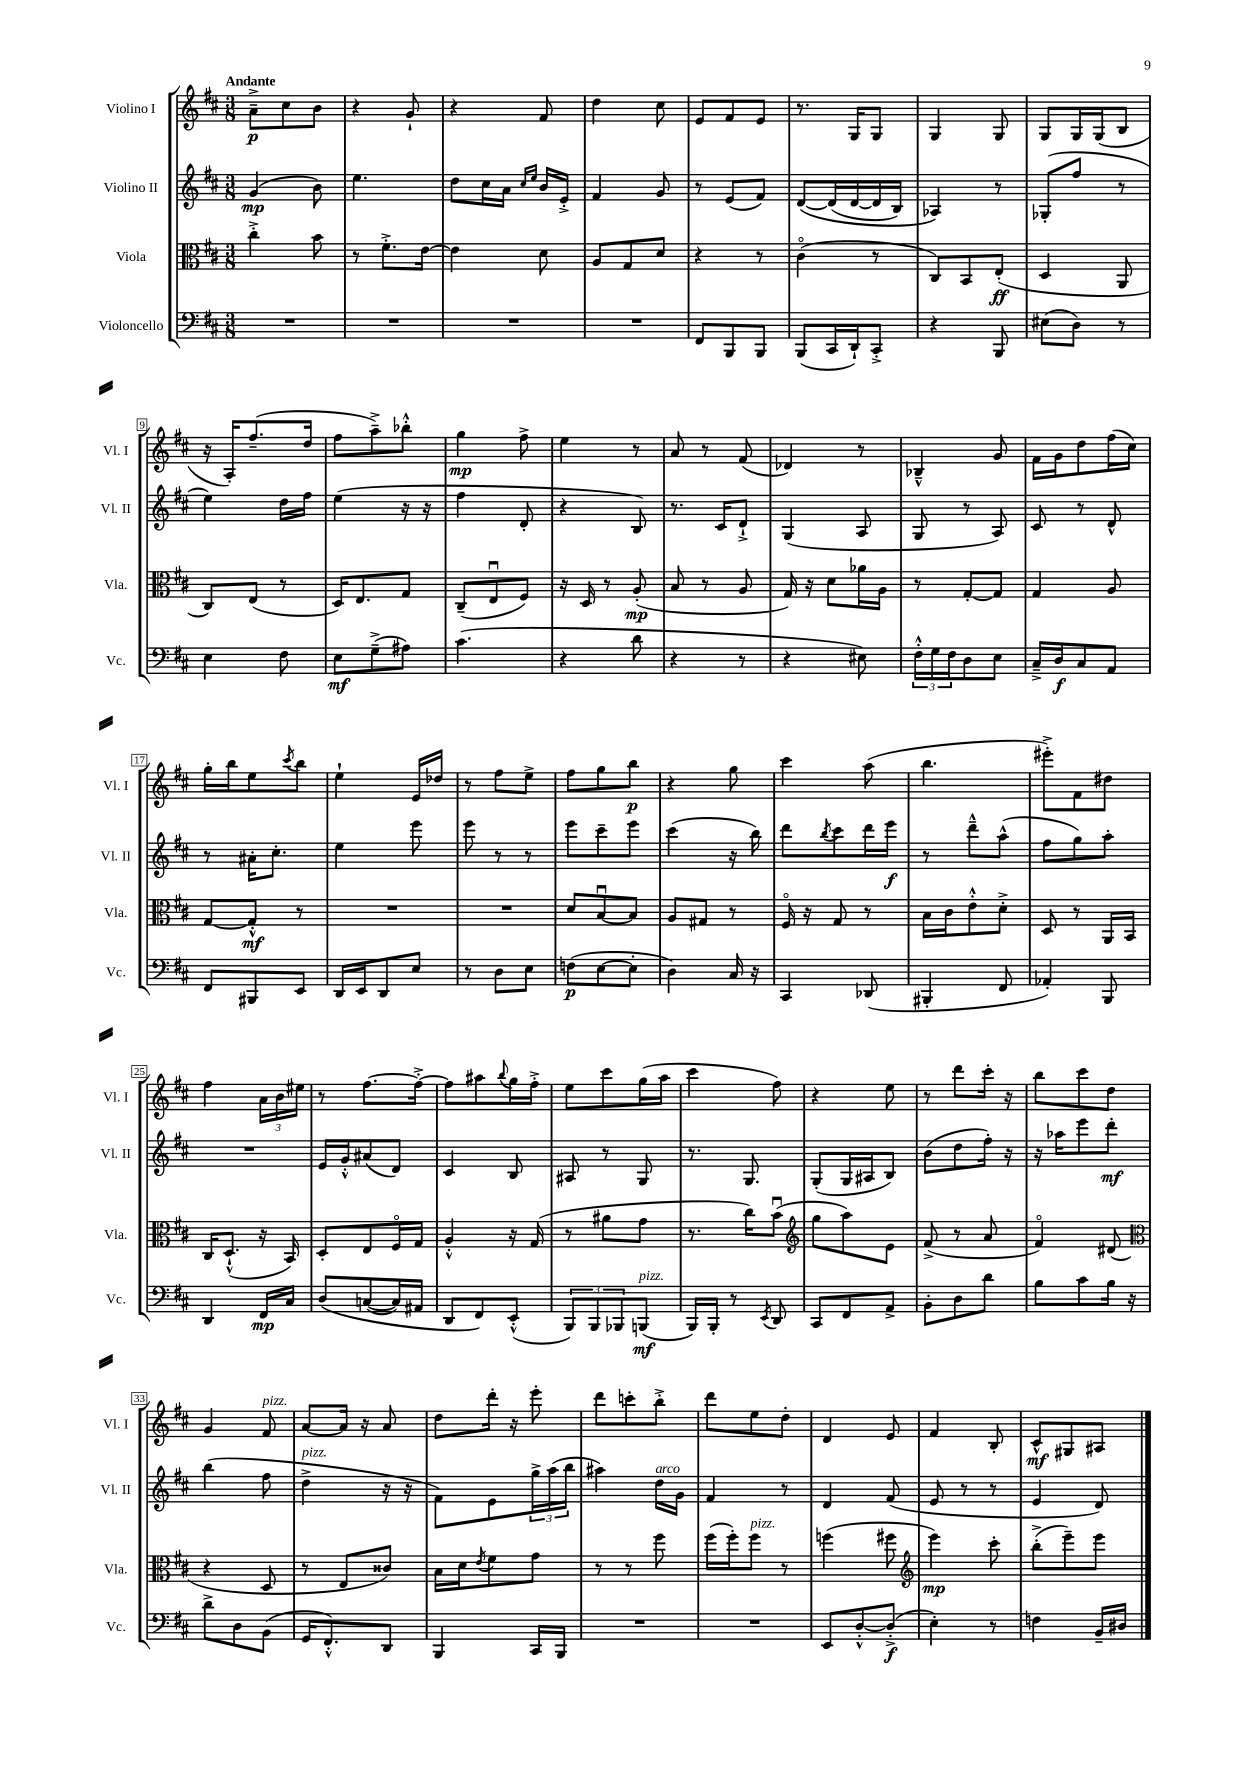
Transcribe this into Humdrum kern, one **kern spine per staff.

**kern	**dynam	**kern	**dynam	**kern	**dynam	**kern	**dynam
*part4	*part4	*part3	*part3	*part2	*part2	*part1	*part1
*staff4	*staff4	*staff3	*staff3	*staff2	*staff2	*staff1	*staff1
*I"Violoncello	*	*I"Viola	*	*I"Violino II	*	*I"Violino I	*
*I'Vc.	*	*I'Vla.	*	*I'Vl. II	*	*I'Vl. I	*
*clefF4	*	*clefC3	*	*clefG2	*	*clefG2	*
*k[f#c#]	*	*k[f#c#]	*	*k[f#c#]	*	*k[f#c#]	*
*M3/8	*	*M3/8	*	*M3/8	*	*M3/8	*
=1	=1	=1	=1	=1	=1	=1	=1
!	!	!	!	!	!	!LO:TX:a:B:t=Andante	!
4.r	.	4cc#'^\	.	(4g/	mp	8a~^\L	p
.	.	.	.	.	.	8cc#\	.
.	.	8b\	.	8b\)	.	8b\J	.
=2	=2	=2	=2	=2	=2	=2	=2
4.r	.	8r	.	4.ee\	.	4r	.
.	.	8.f#'^\L	.	.	.	.	.
.	.	.	.	.	.	8g`/	.
.	.	[16e\Jk	.	.	.	.	.
=3	=3	=3	=3	=3	=3	=3	=3
4.r	.	4e\]	.	8dd\L	.	4r	.
.	.	.	.	16cc#\L	.	.	.
.	.	.	.	16a\JJ	.	.	.
.	.	.	.	16qqcc#/LL	.	.	.
.	.	.	.	16qqee/JJ	.	.	.
.	.	8d\	.	16b/LL	.	8f#/	.
.	.	.	.	16e'^/JJ	.	.	.
=4	=4	=4	=4	=4	=4	=4	=4
4.r	.	8A/L	.	4f#/	.	4dd\	.
.	.	8G/	.	.	.	.	.
.	.	8d/J	.	8g/	.	8cc#\	.
=5	=5	=5	=5	=5	=5	=5	=5
8FF#/L	.	4r	.	8r	.	8e/L	.
8BBB/	.	.	.	(8e/L	.	8f#/	.
8BBB/J	.	8r	.	8f#/J)	.	8e/J	.
=6	=6	=6	=6	=6	=6	=6	=6
(8BBB/L	.	(4c#\	.	([8d/L	.	8.r	.
16CC#/L	.	.	.	(16d/L]	.	.	.
16DD`/J)	.	.	.	[16d/	.	16G/KL	.
8CC#'^/J	.	8r	.	16d/]	.	8G/J	.
.	.	.	.	16B/JJ)	.	.	.
=7	=7	=7	=7	=7	=7	=7	=7
4r	.	8C#/L)	.	4A-X/)	.	4G/	.
.	.	8BB/	.	.	.	.	.
8BBB/	.	(8E'/J	ff	8r	.	8G/	.
=8	=8	=8	=8	=8	=8	=8	=8
(8E#X\L	.	4D/	.	(8G-X'/L	.	8G/L	.
8D\J)	.	.	.	8ff#/J	.	16G/L	.
.	.	.	.	.	.	(16G/J	.
8r	.	8AA/	.	8r	.	8B/J	.
!!LO:LB:g=z
=9	=9	=9	=9	=9	=9	=9	=9
4E\	.	8C#/L)	.	4ee\)	.	16r	.
.	.	.	.	.	.	16A'/KL)	.
.	.	(8E/J	.	.	.	(8.ff#~/	.
8F#\	.	8r	.	16dd\LL	.	.	.
.	.	.	.	16ff#\JJ	.	16dd/Jk	.
=10	=10	=10	=10	=10	=10	=10	=10
8E\L	mf	16D/KL)	.	(4ee\	.	8ff#\L	.
.	.	8.E/	.	.	.	.	.
(8G~^\	.	.	.	.	.	8aa~^\)	.
8A#X\J)	.	8G/J	.	16r	.	8bb-X'^^\J	.
.	.	.	.	16r	.	.	.
=11	=11	=11	=11	=11	=11	=11	=11
(4.c#\	.	(8C#~/L	.	4ff#\	.	4gg\	mp
.	.	8Eu/	.	.	.	.	.
.	.	8F#/J)	.	8d'/	.	8ff#^\	.
=12	=12	=12	=12	=12	=12	=12	=12
4r	.	16r	.	4r	.	4ee\	.
.	.	16D/	.	.	.	.	.
.	.	8r	.	.	.	.	.
8d\	.	(8A'/	mp	8B/)	.	8r	.
=13	=13	=13	=13	=13	=13	=13	=13
4r	.	8B/	.	8.r	.	8a/	.
.	.	8r	.	.	.	8r	.
.	.	.	.	16c#/KL	.	.	.
8r	.	8A/	.	8d`^/J	.	(8f#/	.
=14	=14	=14	=14	=14	=14	=14	=14
4r	.	16G/)	.	(4G/	.	4d-X/)	.
.	.	16r	.	.	.	.	.
.	.	8d\L	.	.	.	.	.
8E#X\)	.	16a-X\L	.	8A/	.	8r	.
.	.	16A\JJ	.	.	.	.	.
=15	=15	=15	=15	=15	=15	=15	=15
24F#'^^\LL	.	8r	.	8G/	.	4B-X~^^/	.
24G\	.	.	.	.	.	.	.
24F#\J	.	.	.	.	.	.	.
8D\	.	[8G'/L	.	8r	.	.	.
8E\J	.	8G/J]	.	8A/)	.	8g/	.
=16	=16	=16	=16	=16	=16	=16	=16
16C#~^/LL	.	4G/	.	8c#/	.	16f#\LL	.
16D/J	f	.	.	.	.	16g\J	.
8C#/	.	.	.	8r	.	8dd\	.
8AA/J	.	8A/	.	8d^^/	.	(16ff#\L	.
.	.	.	.	.	.	16cc#\JJ)	.
!!LO:LB:g=z
=17	=17	=17	=17	=17	=17	=17	=17
8FF#/L	.	[8G/L	.	8r	.	16gg'\LL	.
.	.	.	.	.	.	16bb\J	.
8BBB#X/	.	8G'^^/J]	mf	16a#X'\KL	.	8ee\	.
.	.	.	.	8.cc#'\J	.	.	.
.	.	.	.	.	.	8qccc#/	.
8EE/J	.	8r	.	.	.	8bb\J	.
=18	=18	=18	=18	=18	=18	=18	=18
16DD/LL	.	4.r	.	4ee\	.	4ee`\	.
16EE/J	.	.	.	.	.	.	.
8DD/	.	.	.	.	.	.	.
8E/J	.	.	.	8eee\	.	16e/LL	.
.	.	.	.	.	.	16dd-X/JJ	.
=19	=19	=19	=19	=19	=19	=19	=19
8r	.	4.r	.	8eee\	.	8r	.
8D\L	.	.	.	8r	.	8ff#\L	.
8E\J	.	.	.	8r	.	8ee^\J	.
=20	=20	=20	=20	=20	=20	=20	=20
(8Fn\L	p	8d/L	.	8eee\L	.	8ff#\L	.
[8E\	.	[8Bu/	.	8ccc#~\	.	8gg\	.
8E'\J]	.	8B/J]	.	8eee\J	.	8bb\J	p
=21	=21	=21	=21	=21	=21	=21	=21
4D\)	.	8A/L	.	(4ccc#\	.	4r	.
.	.	8G#X/J	.	.	.	.	.
16C#/	.	8r	.	16r	.	8gg\	.
16r	.	.	.	16bb\)	.	.	.
=22	=22	=22	=22	=22	=22	=22	=22
4CC#/	.	16F#/	.	8ddd\L	.	4ccc#\	.
.	.	16r	.	.	.	.	.
.	.	.	.	8qbb/	.	.	.
.	.	8G/	.	8ccc#\	.	.	.
(8DD-X/	.	8r	.	16ddd\L	.	(8aa\	.
.	.	.	.	16eee\JJ	f	.	.
=23	=23	=23	=23	=23	=23	=23	=23
4BBB#X'/	.	16B\LL	.	8r	.	4.bb\	.
.	.	16c#\J	.	.	.	.	.
.	.	8e'^^\	.	8ddd~^^\L	.	.	.
8FF#/	.	8d'^\J	.	(8aa^^\J	.	.	.
=24	=24	=24	=24	=24	=24	=24	=24
4AA-X'/)	.	8D/	.	8ff#\L	.	8eee#X'^\L)	.
.	.	8r	.	8gg\)	.	8f#\	.
8BBB/	.	16AA/LL	.	8aa'\J	.	8dd#X\J	.
.	.	16BB/JJ	.	.	.	.	.
!!LO:LB:g=z
=25	=25	=25	=25	=25	=25	=25	=25
4DD/	.	16C#/KL	.	4.r	.	4ff#\	.
.	.	(8.D`^^/J	.	.	.	.	.
16FF#/LL	mp	16r	.	.	.	24a\LL	.
.	.	.	.	.	.	24b\	.
16C#/JJ	.	16BB/)	.	.	.	.	.
.	.	.	.	.	.	24ee#X\JJ	.
=26	=26	=26	=26	=26	=26	=26	=26
(8D/L	.	8D'/L	.	16e/LL	.	8r	.
.	.	.	.	16g'^^/J	.	.	.
([8Cn/	.	8E/	.	(8a#X/	.	[8.ff#\L	.
16C/L])	.	16F#/L	.	8d/J)	.	.	.
16AA#X/JJ	.	16G/JJ	.	.	.	16ff#'^\Jk_	.
=27	=27	=27	=27	=27	=27	=27	=27
8DD/L	.	4A'^^/	.	4c#/	.	8ff#\L]	.
8FF#/)	.	.	.	.	.	8aa#X\	.
.	.	.	.	.	.	8qqbb/	.
(8EE'^^/J	.	16r	.	8B/	.	16gg\L	.
.	.	(16G/	.	.	.	16ff#'^\JJ	.
=28	=28	=28	=28	=28	=28	=28	=28
12BBB/L)	.	8r	.	8A#X/	.	8ee\L	.
12BBB/	.	.	.	.	.	.	.
.	.	8a#X\L	.	8r	.	8ccc#\	.
12BBB-X/	.	.	.	.	.	.	.
!LO:TX:a:i:t=pizz.	!	!	!	!	!	!	!
(8BBBn/J	mf	8g\J	.	8G/	.	(16gg\L	.
.	.	.	.	.	.	16aa\JJ	.
=29	=29	=29	=29	=29	=29	=29	=29
16BBB/LL)	.	8.r	.	8.r	.	4ccc#\	.
16BBB'/JJ	.	.	.	.	.	.	.
8r	.	.	.	.	.	.	.
.	.	16cc#\KL)	.	8.G/	.	.	.
8qEE/	.	.	.	.	.	.	.
8DD/	.	(8bu\J	.	.	.	8ff#\)	.
=30	=30	=30	=30	=30	=30	=30	=30
*	*	*clefG2	*	*	*	*	*
8CC#/L	.	8gg\L	.	(8G'/L	.	4r	.
8FF#/	.	8aa\)	.	16G/L	.	.	.
.	.	.	.	16A#X/J	.	.	.
8AA^/J	.	8e\J	.	8B/J)	.	8ee\	.
=31	=31	=31	=31	=31	=31	=31	=31
8BB'\L	.	(8f#^/	.	(8b\L	.	8r	.
8D\	.	8r	.	8dd\	.	8ddd\L	.
8d\J	.	8a/	.	16ff#'\Jk)	.	16ccc#'\Jk	.
.	.	.	.	16r	.	16r	.
=32	=32	=32	=32	=32	=32	=32	=32
8B\L	.	4f#/)	.	16r	.	8bb\L	.
.	.	.	.	16aa-X\KL	.	.	.
8c#\	.	.	.	8eee\	.	8ccc#\	.
16B\Jk	.	(8d#X/	.	8ddd'\J	mf	8dd\J	.
16r	.	.	.	.	.	.	.
!!LO:LB:g=z
=33	=33	=33	=33	=33	=33	=33	=33
*	*	*clefC3	*	*	*	*	*
8d^\L	.	4r	.	(4bb\	.	4g/	.
8D\	.	.	.	.	.	.	.
!	!	!	!	!	!	!LO:TX:a:i:t=pizz.	!
(8BB\J	.	8D/	.	8ff#\	.	8f#/	.
=34	=34	=34	=34	=34	=34	=34	=34
!	!	!	!	!LO:TX:a:i:t=pizz.	!	!	!
16GG/KL	.	8r	.	4dd^\	.	[8a/L	.
8.FF#'^^/)	.	.	.	.	.	.	.
.	.	8E/L	.	.	.	16a/Jk]	.
.	.	.	.	.	.	16r	.
8DD/J	.	8c##X/J)	.	16r	.	8a/	.
.	.	.	.	16r	.	.	.
=35	=35	=35	=35	=35	=35	=35	=35
4BBB/	.	16B\LL	.	8f#\L)	.	8dd\L	.
.	.	16d\J	.	.	.	.	.
.	.	8qe/	.	.	.	.	.
.	.	8f#\	.	8e\	.	16ddd'\Jk	.
.	.	.	.	.	.	16r	.
16CC#/LL	.	8g\J	.	24gg^\L	.	8eee'\	.
.	.	.	.	(24aa\	.	.	.
16BBB/JJ	.	.	.	.	.	.	.
.	.	.	.	24bb\JJ	.	.	.
=36	=36	=36	=36	=36	=36	=36	=36
4.r	.	8r	.	4aa#X\)	.	8ddd\L	.
.	.	8r	.	.	.	8cccn'\	.
!	!	!	!	!LO:TX:a:i:t=arco	!	!	!
.	.	8ff#\	.	16dd\LL	.	8bb'^\J	.
.	.	.	.	16g\JJ	.	.	.
=37	=37	=37	=37	=37	=37	=37	=37
4.r	.	(16ff#\LL	.	4f#/	.	8ddd\L	.
.	.	16ff#'\J)	.	.	.	.	.
!	!	!LO:TX:a:i:t=pizz.	!	!	!	!	!
.	.	8ff#\J	.	.	.	8ee\	.
.	.	8r	.	8r	.	8dd'\J	.
=38	=38	=38	=38	=38	=38	=38	=38
8EE/L	.	(4ffn\	.	4d/	.	4d/	.
[8D'^^/	.	.	.	.	.	.	.
(8D'^/J]	f	8ff#X\	.	(8f#/	.	8e/	.
=39	=39	=39	=39	=39	=39	=39	=39
*	*	*clefG2	*	*	*	*	*
4E'\)	.	4eee\)	mp	8e/	.	4f#/	.
.	.	.	.	8r	.	.	.
8r	.	8ccc#'\	.	8r	.	8B'/	.
=40	=40	=40	=40	=40	=40	=40	=40
4Fn\	.	(8bb'^\L	.	4e/	.	8c#^^/L	mf
.	.	8eee~\)	.	.	.	8G#X/	.
16BB~/LL	.	8eee\J	.	8d/)	.	8A#X/J	.
16D#X/JJ	.	.	.	.	.	.	.
==	==	==	==	==	==	==	==
*-	*-	*-	*-	*-	*-	*-	*-
